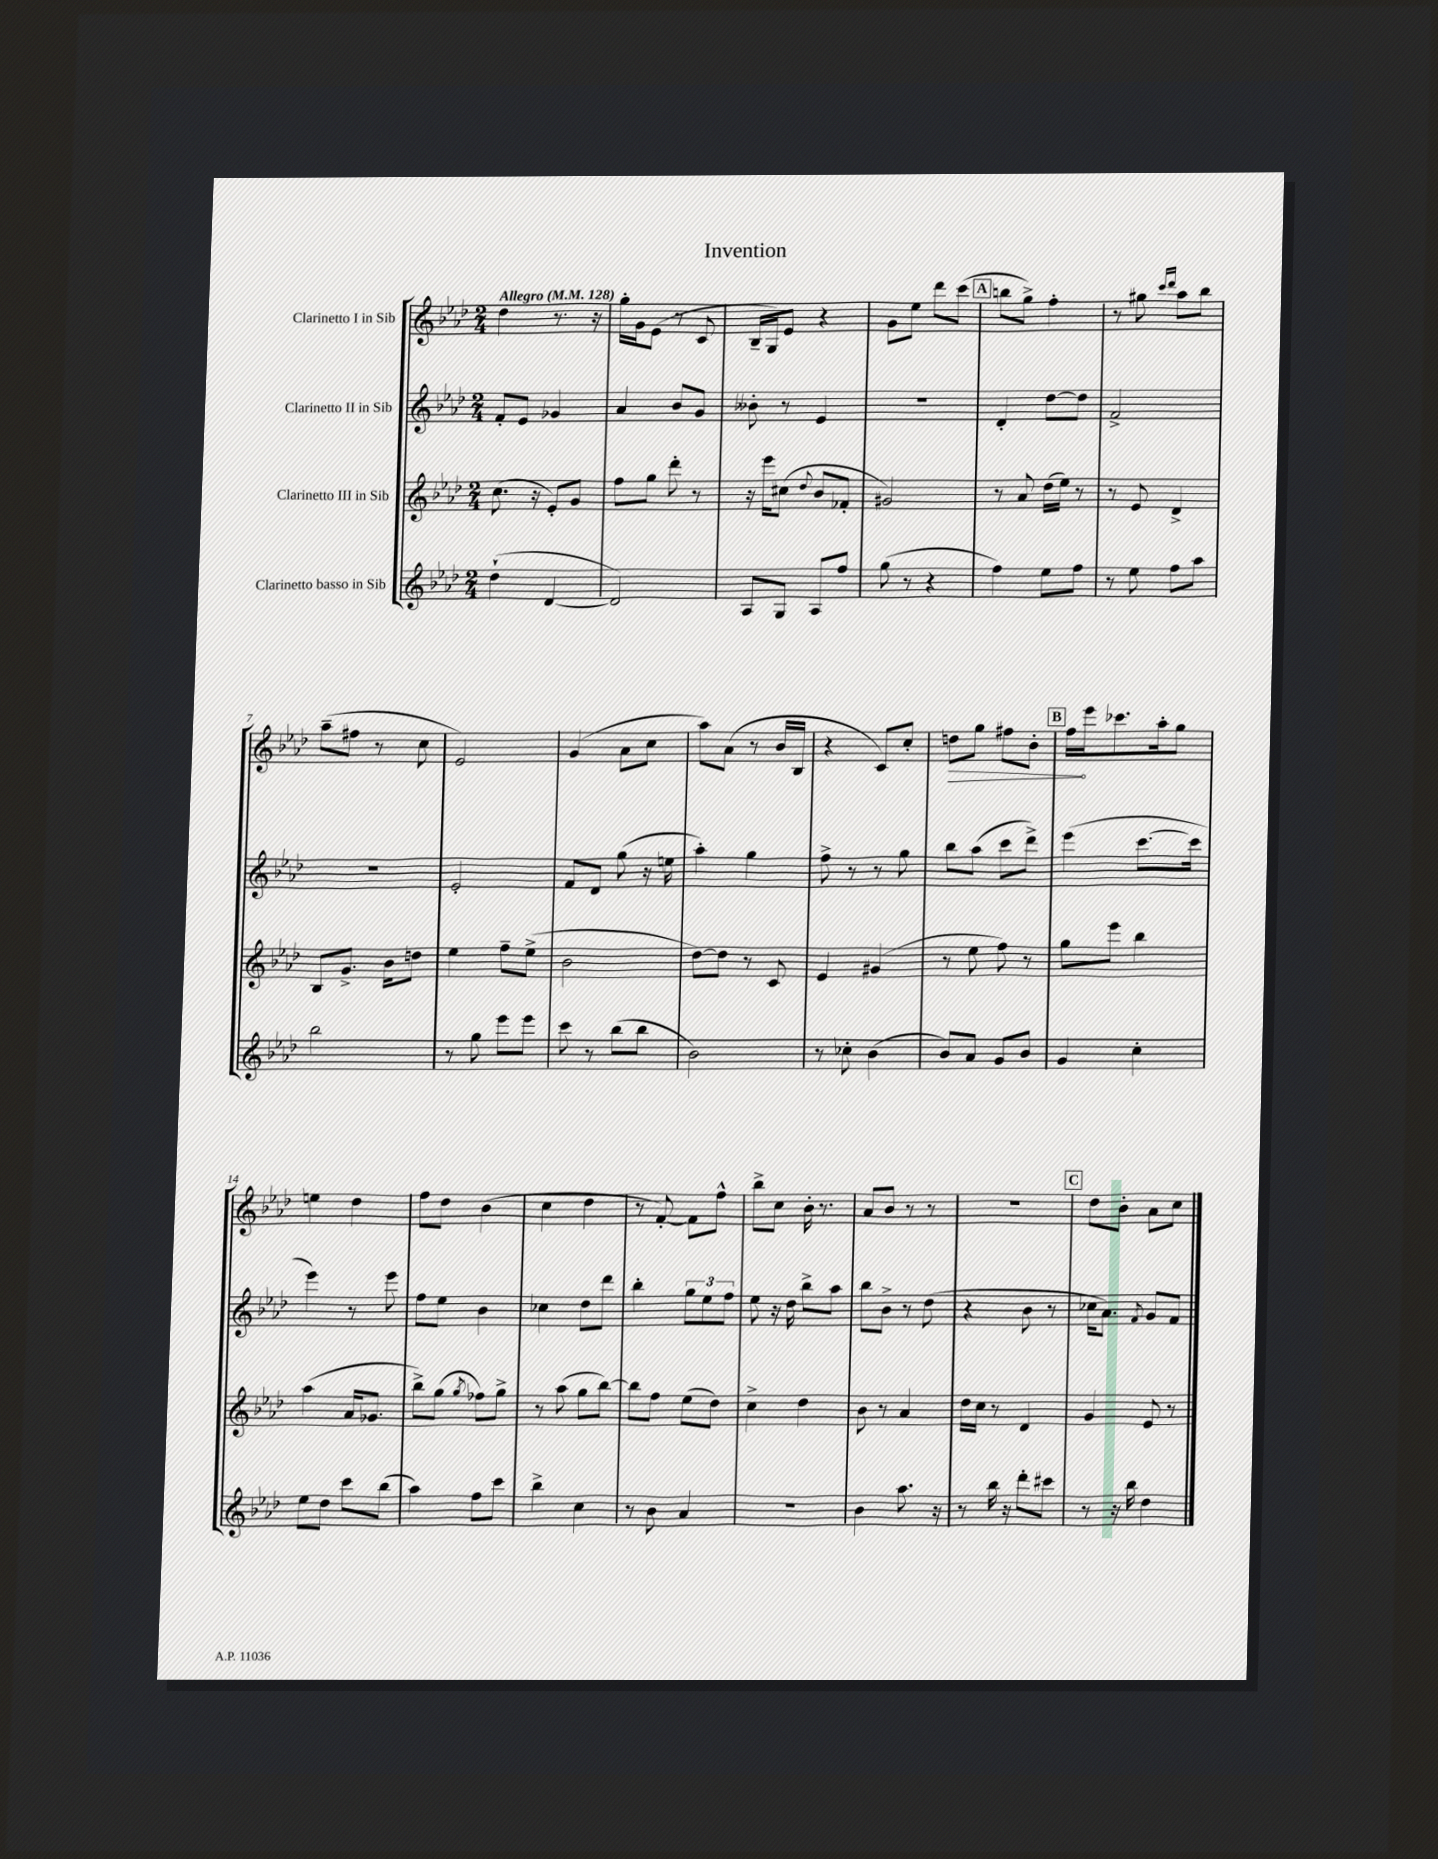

**kern	**kern	**kern	**kern	**dynam
*part4	*part3	*part2	*part1	*part1
*staff4	*staff3	*staff2	*staff1	*staff1
*I"Clarinetto basso in Sib	*I"Clarinetto III in Sib	*I"Clarinetto II in Sib	*I"Clarinetto I in Sib	*
*clefG2	*clefG2	*clefG2	*clefG2	*
*k[b-e-a-d-]	*k[b-e-a-d-]	*k[b-e-a-d-]	*k[b-e-a-d-]	*
*M2/4	*M2/4	*M2/4	*M2/4	*
*MM128	*MM128	*MM128	*MM128	*
=1	=1	=1	=1	=1
!	!	!	!LO:TX:a:B:t=Allegro	!
(4dd-`\	(8.cc\	8f'/L	4dd-\	.
.	.	8e-/J	.	.
.	16r	.	.	.
[4d-/	8e-'/L)	4g-X/	8.r	.
.	8g/J	.	.	.
.	.	.	16r	.
=2	=2	=2	=2	=2
2d-/])	8ff\L	4a-/	16gg'\LL	.
.	.	.	16g\J	.
.	8gg\J	.	(8e-\J	.
.	8ddd-'\	8b-/L	8r	.
.	8r	8g/J	8c/	.
=3	=3	=3	=3	=3
8A-/L	16r	8b--X'\	16B-~/LL	.
.	16eee-\KL	.	16G/J)	.
8G/J	(8cc#X\J	8r	8e-/J	.
.	8qqdd-/	.	.	.
8A-/L	8b-/L	4e-/	4r	.
8ff/J	8f-X'/J	.	.	.
=4	=4	=4	=4	=4
(8gg\	2g#X/)	2r	8g\L	.
8r	.	.	8ee-\J	.
4r	.	.	8ddd-\L	.
.	.	.	(8ccc\J	.
!!LO:REH:place=s1:t=A
=5	=5	=5	=5	=5
4ff\)	8r	4d-'/	8bbn\L	.
.	8a-/	.	8gg^\J)	.
8ee-\L	(16dd-\LL	[8dd-\L	4ff'\	.
.	16ee-\JJ)	.	.	.
8ff\J	8r	8dd-\J]	.	.
=6	=6	=6	=6	=6
8r	8r	2f^/	8r	.
8ee-\	8e-/	.	8gg#X\	.
.	.	.	16qqccc/LL	.
.	.	.	16qqddd-/JJ	.
8ff\L	4d-^/	.	8aa-\L	.
8aa-\J	.	.	8bb-\J	.
!!LO:LB:g=z
=7	=7	=7	=7	=7
2bb-\	8B-/L	2r	(8aa-~\L	.
.	8.g^/J	.	8ff#X\J	.
.	.	.	8r	.
.	16b-\KL	.	.	.
.	8ddn\J	.	8cc\	.
=8	=8	=8	=8	=8
8r	4ee-\	2e-'/	2e-/)	.
8gg\	.	.	.	.
8eee-\L	8ff~\L	.	.	.
8eee-\J	(8ee-^\J	.	.	.
=9	=9	=9	=9	=9
8ccc\	2b-\	8f/L	(4g/	.
8r	.	8d-/J	.	.
(8bb-\L	.	(8gg\	8a-\L	.
8bb-\J	.	16r	8cc\J	.
.	.	16een\	.	.
=10	=10	=10	=10	=10
2b-\)	[8dd-\L)	4aa-'\)	8aa-\L)	.
.	8dd-\J]	.	(8a-\J	.
.	8r	4gg\	8r	.
.	8c/	.	16b-/LL	.
.	.	.	16B-/JJ	.
=11	=11	=11	=11	=11
8r	4e-/	8ff^\	4r	.
8cc-X'\	.	8r	.	.
(4b-\	(4g#X/	8r	8c/L)	.
.	.	8gg\	8cc'/J	.
=12	=12	=12	=12	=12
!	!	!	!	!LO:HP:b
8b-/L)	8r	8bb-\L	8ddn\L	>
8a-/J	8ee-\	(8aa-\J	8gg\J	.
8g/L	8ff\)	8ccc\L	8ff#X\L	.
8b-/J	8r	8ddd-^\J)	8b-'\J	.
!!LO:REH:place=s1:t=B
=13	=13	=13	=13	=13
4g/	8gg\L	(4eee-\	16ff\LL	.
.	.	.	16eee-\J	]
.	8eee-\J	.	8.ccc-X\	.
4cc'\	4bb-\	[8.ccc\L	.	.
.	.	.	16aa-'\k	.
.	.	.	8gg\J	.
.	.	16ccc\Jk]	.	.
!!LO:LB:g=z
=14	=14	=14	=14	=14
8ee-\L	(4aa-\	4eee-\)	4een\	.
8dd-\J	.	.	.	.
8ccc\L	16a-/KL	8r	4dd-\	.
.	8.g-X/J	.	.	.
(8bb-\J	.	8eee-\	.	.
=15	=15	=15	=15	=15
4aa-\)	8bb-^\L)	8ff\L	8ff\L	.
.	(8gg\J	8ee-\J	8dd-\J	.
.	8qgg/	.	.	.
8ff\L	8ff-X\L)	4b-\	(4b-\	.
8ccc\J	8gg^\J	.	.	.
=16	=16	=16	=16	=16
4bb-^\	8r	4cc-X\	4cc\	.
.	(8aa-\	.	.	.
4cc\	8gg\L	8dd-\L	4dd-\	.
.	[8bb-\J)	8ddd-\J	.	.
=17	=17	=17	=17	=17
8r	8bb-\L]	4bb-'\	8r	.
8b-\	8ff\J	.	[8f'/)	.
4a-/	(8ee-\L	12gg\L	8f\L]	.
.	.	12ee-\	.	.
.	8dd-\J)	.	8ff^^\J	.
.	.	12ff\J	.	.
=18	=18	=18	=18	=18
2r	4cc^\	8ee-\	8bb-^\L	.
.	.	16r	8cc\J	.
.	.	16dd-\	.	.
.	4dd-\	8bb-^\L	16b-'\	.
.	.	.	8.r	.
.	.	8aa-\J	.	.
=19	=19	=19	=19	=19
4b-\	8b-\	8bb-\L	8a-/L	.
.	8r	8b-^\J	8b-/J	.
8.aa-\	4a-/	8r	8r	.
.	.	(8dd-\	8r	.
16r	.	.	.	.
=20	=20	=20	=20	=20
8r	16dd-\LL	4r	2r	.
.	16cc\JJ	.	.	.
16bb-\	8r	.	.	.
16r	.	.	.	.
8ddd-'\L	4d-/	8b-\	.	.
8ccc#X\J	.	8r	.	.
!!LO:REH:place=s1:t=C
=21	=21	=21	=21	=21
8r	4g/	16cc-X\KL	8dd-\L	.
.	.	8.a-\J)	.	.
16r	.	.	8b-'\J	.
16bb-\	.	.	.	.
.	.	8qf/	.	.
4dd-\	8e-/	8g/L	8a-\L	.
.	8r	8f/J	8cc\J	.
==	==	==	==	==
*-	*-	*-	*-	*-
